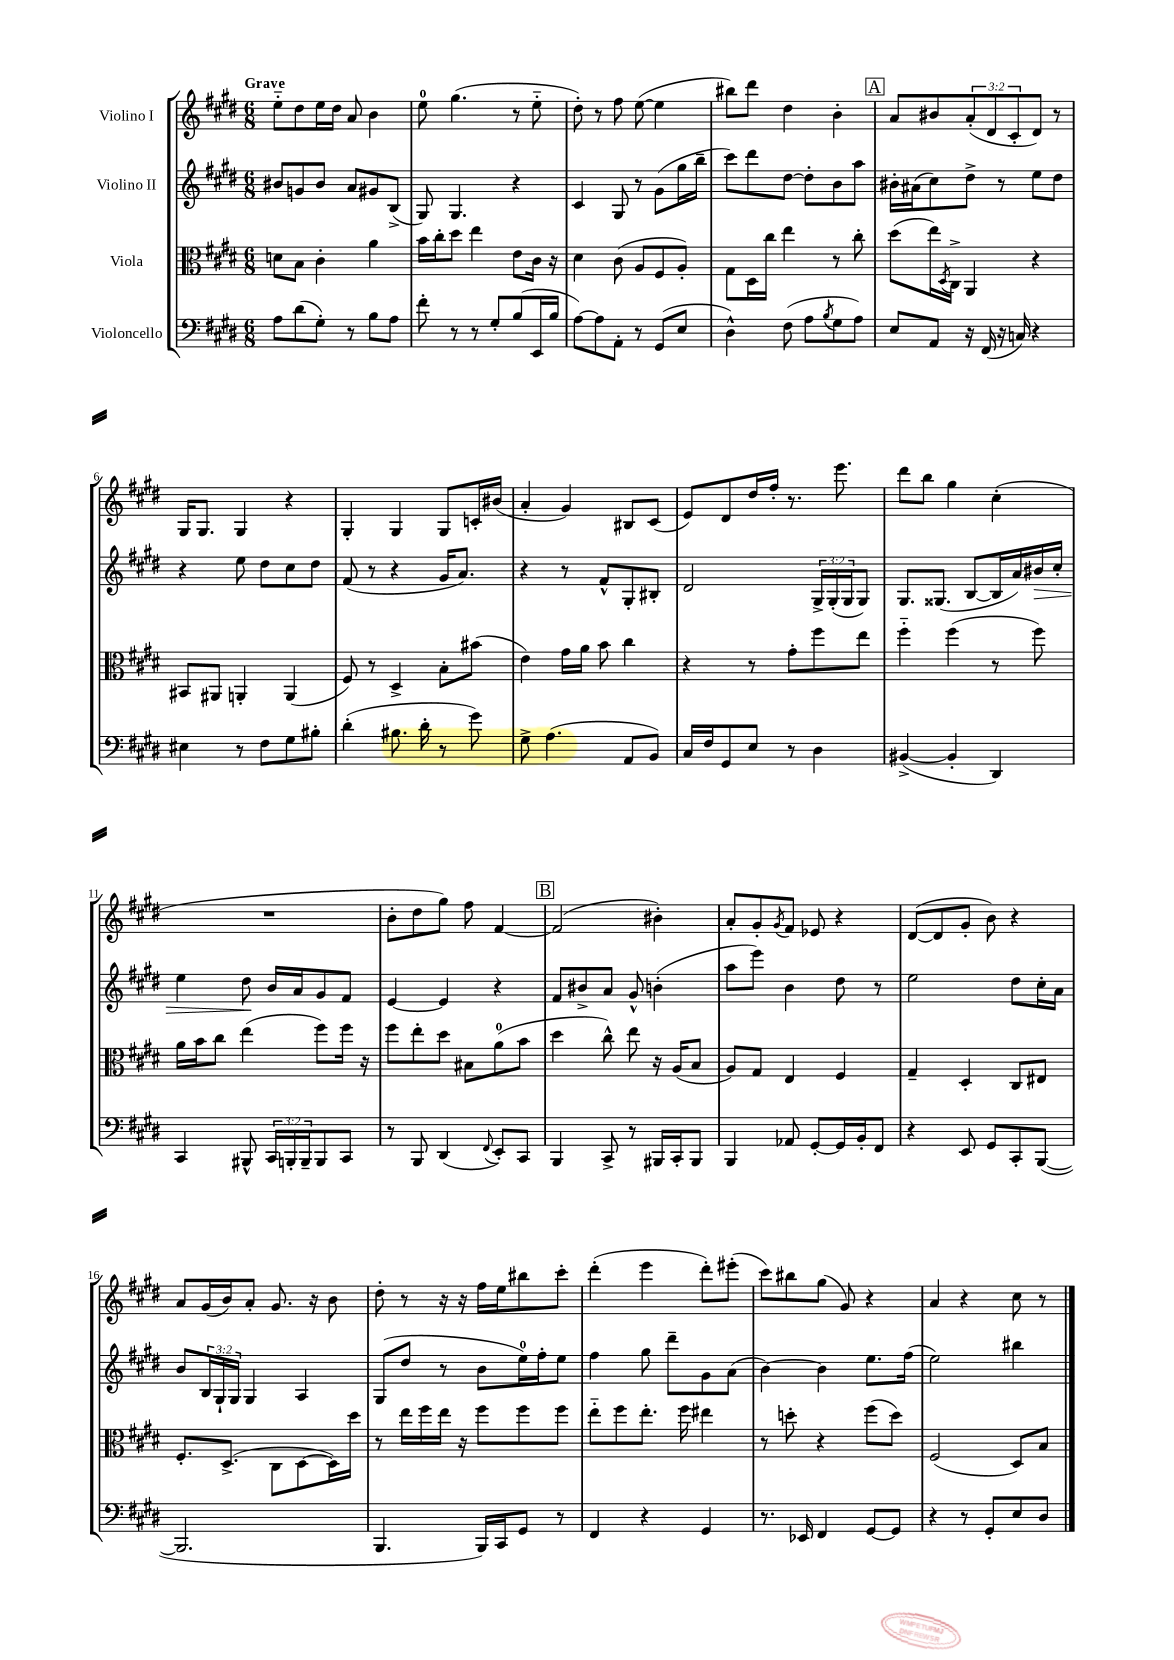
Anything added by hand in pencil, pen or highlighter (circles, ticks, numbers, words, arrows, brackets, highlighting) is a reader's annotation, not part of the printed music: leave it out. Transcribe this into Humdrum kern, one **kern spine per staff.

**kern	**kern	**kern	**kern
*staff4	*staff3	*staff2	*staff1
*clefF4	*clefC3	*clefG2	*clefG2
*k[f#c#g#d#]	*k[f#c#g#d#]	*k[f#c#g#d#]	*k[f#c#g#d#]
*M6/8	*M6/8	*M6/8	*M6/8
8A\L	8d\L	8b#/L	8ee'~\L
(8d#\	8B\J	8g/	8dd#\
8G#'\J)	4c#'\	8b#/J	16ee\L
.	.	.	16dd#\JJ
8r	.	8a/L	8a/
8B\L	4a\	8g#/	4b\
8A\J	.	(8B^/J	.
=	=	=	=
8f#'\	16b\LL	8G#/)	8ee\
.	16cc#'\J	.	.
8r	8dd#\J	4.G#/	(4.gg#\
8r	4ee\	.	.
8G#'/L	.	.	.
(8B/	8e\L	4r	8r
16EE/L	16c#\Jk	.	8ee'~\
16B/JJ	16r	.	.
=	=	=	=
[8A\L)	4d#\	4c#/	8dd#'\)
8A\]	.	.	8r
8AA'\J	(8c#\	8G#/	8ff#\
8r	8A/L	8r	([8ee\
(8GG#/L	8F#/	(8g#\L	4ee\]
8E/J	8A'/J)	16gg#\L	.
.	.	16bb~\JJ	.
=	=	=	=
4D#^^\)	8G#\L	8ccc#\L)	8bb#\L)
.	16D#\L	8ddd#\	8ddd#\J
.	16cc#\JJ	.	.
(8F#\	4ee\	[8dd#\J	4dd#\
8A\L	.	8dd#'\]L	.
8qB/	.	.	.
8G#\	8r	8b\	4b'\
8A\J)	8cc#'\	8aa\J	.
=	=	=	=
8E/L	(8dd#\L	16b#'\LL	8a/L
.	.	(16a#\J	.
8AA/J	16ee\L)	8cc#\)	8b#/
.	8qD#/	.	.
.	16C#^\JJ	.	.
16r	4AA/	8dd#^\J	(12a'/
(16FF#/	.	.	.
.	.	.	12d#/
16r	.	8r	.
.	.	.	12c#'/
16C/)	.	.	.
4r	4r	8ee\L	8d#/J)
.	.	8dd#\J	8r
=	=	=	=
4E#\	8BB#/L	4r	16G#/LK
.	.	.	8.G#/J
.	8AA#/J	.	.
8r	4AA'/	8ee\	4G#/
8F#\L	.	8dd#\L	.
8G#\	(4AA/	8cc#\	4r
8B#'\J	.	8dd#\J	.
=	=	=	=
(4d#'\	8F#/)	(8f#/	4G#'/
.	8r	8r	.
8.B#\	4D#^/	4r	4G#/
16d#'\	.	.	.
8r	8B'\L	16g#/LK	8G#/L
.	.	8.a/J)	.
8g#\)	(8b#\J	.	16c'/L
.	.	.	(16b#/JJ
=	=	=	=
8G#^\	4e\)	4r	4a'/
(4.A\	.	.	.
.	16g#\LL	8r	4g#/)
.	16a\JJ	.	.
.	8b\	8f#^^/L	.
8AA/L	4cc#\	8G#'/	8B#/L
8BB/J)	.	8B#'/J	(8c#/J
=	=	=	=
16C#/LL	4r	2d#/	8e/L)
16F#/J	.	.	.
8GG#/	.	.	8d#/
8E/J	8r	.	16dd#/L
.	.	.	16ff#'/JJ
8r	8g#'\L	.	8.r
4D#\	8ff#\	24G#^/LL	.
.	.	(24G#'/	.
.	.	.	8.eee\
.	.	24G#/J	.
.	8ee\J	8G#/J)	.
=	=	=	=
([4BB#^/	4ff#'~\	8.G#/L	8ddd#\L
.	.	.	8bb\J
.	.	(8.G##/J	.
4BB#'/]	(4ff#\	.	4gg#\
.	.	[8B/L	.
4DD#/)	8r	16B/]L	(4cc#'\
.	.	16a/)	.
.	8ff#\)	16b#/	.
.	.	16cc#'/JJ	.
=	=	=	=
4CC#/	16a\LL	4ee\	2.r
.	16b\J	.	.
.	8cc#\J	.	.
8BBB#^^/	(4ee\	8dd#\	.
24CC#/LL	.	16b/LL	.
24BBB'/	.	.	.
.	.	16a/J	.
24BBB~/J	.	.	.
8BBB/	8ff#\L)	8g#/	.
8CC#/J	16ff#\Jk	8f#/J	.
.	16r	.	.
=	=	=	=
8r	8ff#\L	[4e/	8b'\L
8BBB/	8ee'\	.	8dd#\
(4DD#/	8dd#\J	4e/]	8gg#\J)
.	8B#\L	.	8ff#\
8qqFF#/	.	.	.
8EE'/L)	(8a\	4r	[4f#/
8CC#/J	8b\J	.	.
=	=	=	=
4BBB/	4dd#\	8f#/L	(2f#/]
.	.	8b#^/	.
8CC#^/	8cc#^^\)	8a/J	.
8r	8ee\	8g#^^/	.
16BBB#/LL	16r	(4b'\	4b#'\)
16CC#'/J	(16A/LK	.	.
8BBB#/J	8B/J	.	.
=	=	=	=
4BBB/	8A/L)	8aa\L	8a'/L
.	8G#/J	8eee\J)	8g#'/
.	.	.	8qg#/
8AA-/	4E/	4b\	8f#/J
[8GG#'/L	.	.	8e-/
16GG#/]L	4F#/	8dd#\	4r
16BB'/J	.	.	.
8FF#/J	.	8r	.
=	=	=	=
4r	4G#~/	2ee\	([8d#/L
.	.	.	8d#/]
8EE/	4D#'/	.	8g#'/J
8GG#/L	.	.	8b\)
8CC#'/	8C#/L	8dd#\L	4r
([8BBB/J	8E#/J	16cc#'\L	.
.	.	16a\JJ	.
=	=	=	=
2.BBB/]	8.F#'/L	8b/L	8a/L
.	.	24B/L	(16g#/L
.	.	24G#`/	.
.	(8.D#^/J	.	16b/J)
.	.	24G#/JJ	.
.	.	4G#/	8a'/J
.	8C#\L	.	8.g#/
.	[8D#\	4A/	.
.	.	.	16r
.	16D#\]L)	.	8b\
.	16dd#\JJ	.	.
=	=	=	=
4.BBB/	8r	(8G#/L	8dd#'\
.	16ee\LL	8dd#/J	8r
.	16ff#\	.	.
.	16ee\JJ	8r	16r
.	16r	.	16r
16BBB/LL)	8ff#\L	8b\L	16ff#\LL
16CC#/J	.	.	16ee\J
8GG#/J	8ff#\	16ee\L)	8bb#\
.	.	16ff#'\J	.
8r	8ff#\J	8ee\J	8ccc#'\J
=	=	=	=
4FF#/	8ee'~\L	4ff#\	(4ddd#'\
.	8ff#\	.	.
4r	8.ee'\J	8gg#\	4eee\
.	.	8ddd#~\L	.
.	16ff#\	.	.
4GG#/	4ee#\	8g#\	8ddd#'\L)
.	.	(8a\J	(8eee#'\J
=	=	=	=
8.r	8r	[4b\)	8ccc#\L)
.	8dd'\	.	8bb#\
16EE-/	.	.	.
4FF#/	4r	4b\]	(8gg#\J
.	.	.	8g#/)
[8GG#/L	(8ff#\L	8.ee\L	4r
8GG#/]J	8dd\J)	.	.
.	.	(16ff#\Jk	.
=	=	=	=
4r	(2F#/	2ee\)	4a/
8r	.	.	4r
8GG#'/L	.	.	.
8E/	8D#/L)	4bb#\	8cc#\
8D#/J	8B/J	.	8r
==	==	==	==
*-	*-	*-	*-
